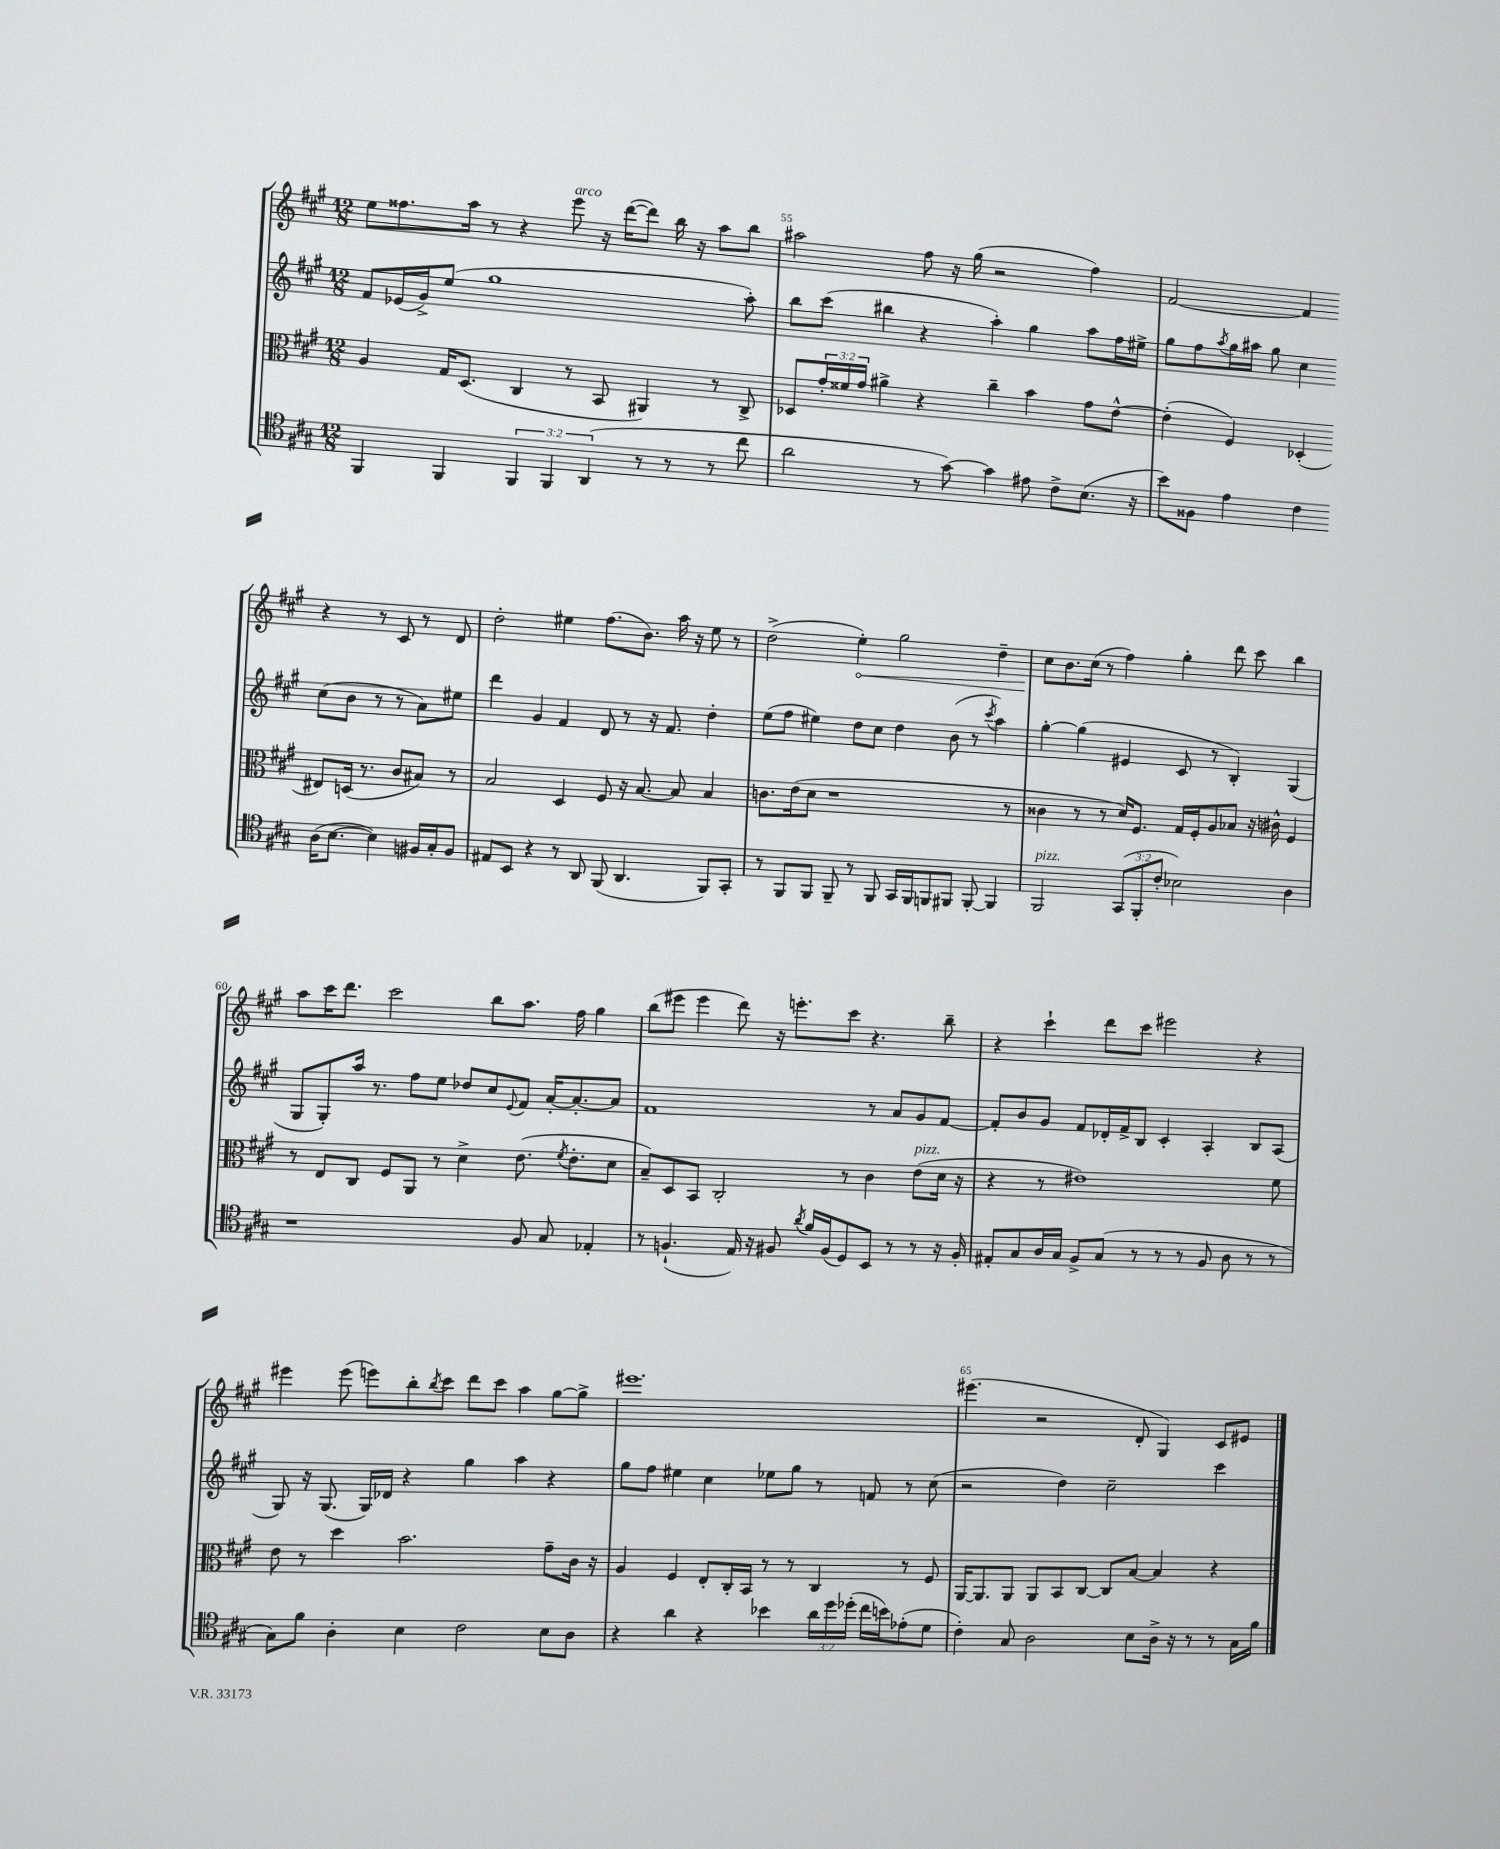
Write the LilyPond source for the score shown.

<<
\new StaffGroup <<
\new Staff = "s0" {
    \clef treble \key a \major \numericTimeSignature \time 12/8
    e''8 fisis''8. a''16 r8 r4 e'''8^\markup { \italic "arco" } r16 d'''16~( d'''8) b''16 r16 a''8 b''8 |
    ais''2 fis''8 r16 gis''16( r2 fis''4) |
    fis'2~ fis'4 r4 r8 cis'8 r8 d'8 |
    d''2-. eis''4 fis''8.( b'8.) a''16 r16 eis''8 r8 |
    d''2->( \once \override Hairpin.circled-tip = ##t e''4-.\<) gis''2 d''4-- |
    cis''8\! b'8. cis''16( r8 fis''4) gis''4-. d'''8 cis'''8 b''4 |
    a''8 cis'''16 d'''8. cis'''2 b''8 a''8. fis''16 gis''4 |
    b''8( eis'''8 eis'''4 d'''8) r16 e'''8.-. cis'''8 r4. b''8-- |
    r4 cis'''4-! d'''8 cis'''8 eis'''2 r4 |
    eis'''4 eis'''8( e'''8) b''8-. \acciaccatura { b''8 } cis'''8 d'''8 cis'''8 a''4 gis''8~ gis''8-> |
    eis'''1. |
    eis'''4.( r2 d'8-. gis4) cis'8 eis'8 \bar "|." |
}
\new Staff = "s1" {
    \clef treble \key a \major \numericTimeSignature \time 12/8
    fis'8 ees'16( gis'16->) e''8( gis''1 a''8-.) |
    b''8 cis'''8( bis''4 r4 a''4-.) gis''4 a''8 fis''16 eis''16-> |
    gis''8 fis''8 \acciaccatura { a''8 } gis''16 ais''16 gis''8 cis''4 cis''8( b'8 r8 r8 a'8) eis''8 |
    d'''4 gis'4 fis'4 d'8 r8 r16 fis'8. d''4-. |
    e''8( fis''8 eis''4) d''8 cis''8 d''4 b'8( r8 \acciaccatura { cis'''8 } a''4) |
    gis''4~-. gis''4( eis'4 cis'8 r8 b4-.) gis4( |
    gis8 gis8-.) a''16 r8. fis''8 e''8 des''8 cis''8 \appoggiatura { e'8 } fis'8 a'16~-. a'8.~-. a'8 |
    fis'1 r8 a'8 gis'8 fis'8~ |
    fis'8-. b'8 gis'8 fis'8 des'16-. fis'16-> b8 cis'4-. a4-. b8 a8( |
    gis8) r16 gis8.( gis16) des'16 r4 gis''4 a''4 r4 |
    gis''8 fis''8 eis''4 cis''4 ees''8 gis''8 r8 f'8 r8 cis''8( |
    r2 d''4) cis''2-- cis'''4 \bar "|." |
}
\new Staff = "s2" {
    \clef alto \key a \major \numericTimeSignature \time 12/8 \override Staff.TupletNumber.text = #tuplet-number::calc-fraction-text
    a4 gis16 d8.( cis4 r8 b,8 ais,4) r8 cis8-> |
    des8 \tuplet 3/2 { gis'16-. fisis'16 gis'16 } ais'4-> r4 cis''4-- b'4 gis'8 e'8~-^ |
    e'4-.( fis4) des4-.( eis8) d16( r8. cis'8 bis8) r8 |
    b2 d4 fis8 r16 b8.~ b8 b4 |
    c'8. e'16( d'8 r1 r8 |
    cisis'4 r8 r8 d'16) fis8. gis16 fis16-. a8 bes8 r16 cis'16-^ fis4 |
    r8 e8 cis8 fis8 a,8 r8 d'4-> e'8.( \acciaccatura { fis'8 } e'8.-. d'8 |
    b8--) d8 b,8 cis2-. r8 cis'4 e'8^\markup { \italic "pizz." }( d'16 r16 |
    r4 r8 eis'1) fis'8 |
    e'8 r8 d''4 b'2. gis'8-- cis'16 r16 |
    a4 fis4 e8-. cis16-. b,16 r8 r8 cis4 r8 fis8 |
    a,16~ a,8. a,8 a,8 b,8 cis8~ cis8 b8~ b4 r4 \bar "|." |
}
\new Staff = "s3" {
    \clef tenor \key a \major \numericTimeSignature \time 12/8 \override Staff.TupletNumber.text = #tuplet-number::calc-fraction-text
    fis,4 fis,4 \tuplet 3/2 { fis,4 fis,4 a,4( } r8 r8 r8 cis''8 |
    a'2 r8 gis'8~) gis'4 eis'8 cis'8-> b8.( r16 |
    b'8) fisis8 e'4 cis'4 a16( b8.~ b4) fis16 gis16-. fis8 |
    eis8 b,8 r4 r8 a,8 fis,8( a,4. fis,8) gis,8-. |
    r8 fis,8 fis,8 fis,8-- r8 fis,8 gis,16 fis,16 f,8 fis,8 fis,8~-. fis,4 |
    fis,2^\markup { \italic "pizz." } \tuplet 3/2 { gis,8( fis,8-. cis'8-. } bes2) a4 |
    r1 fis8 gis8 ees4-. |
    r8 f4.-!( e16) r16 fis8 \acciaccatura { a'8 } fis'16 fis16( d8) b,8 r8 r8 r16 fis16-. |
    eis8-. gis8 a16 gis16 fis8-> gis8( r8 r8 r8 fis8 a8 r8 r8 |
    gis8) fis'8 a4-. b4 cis'2 b8 a8 |
    r4 a'4 r4 bes'4 \tuplet 3/2 { a'16 d''16 des''16-.( } cis''16 b'16) ees'8-.( d'8 |
    cis'4-.) gis8 a2 b8 a16-> r16 r8 r8 gis16 fis'16 \bar "|." |
}
>>
>>
\layout { \context { \Score currentBarNumber = #54 \override BarNumber.break-visibility = ##(#f #t #t) barNumberVisibility = #(every-nth-bar-number-visible 5) } }
